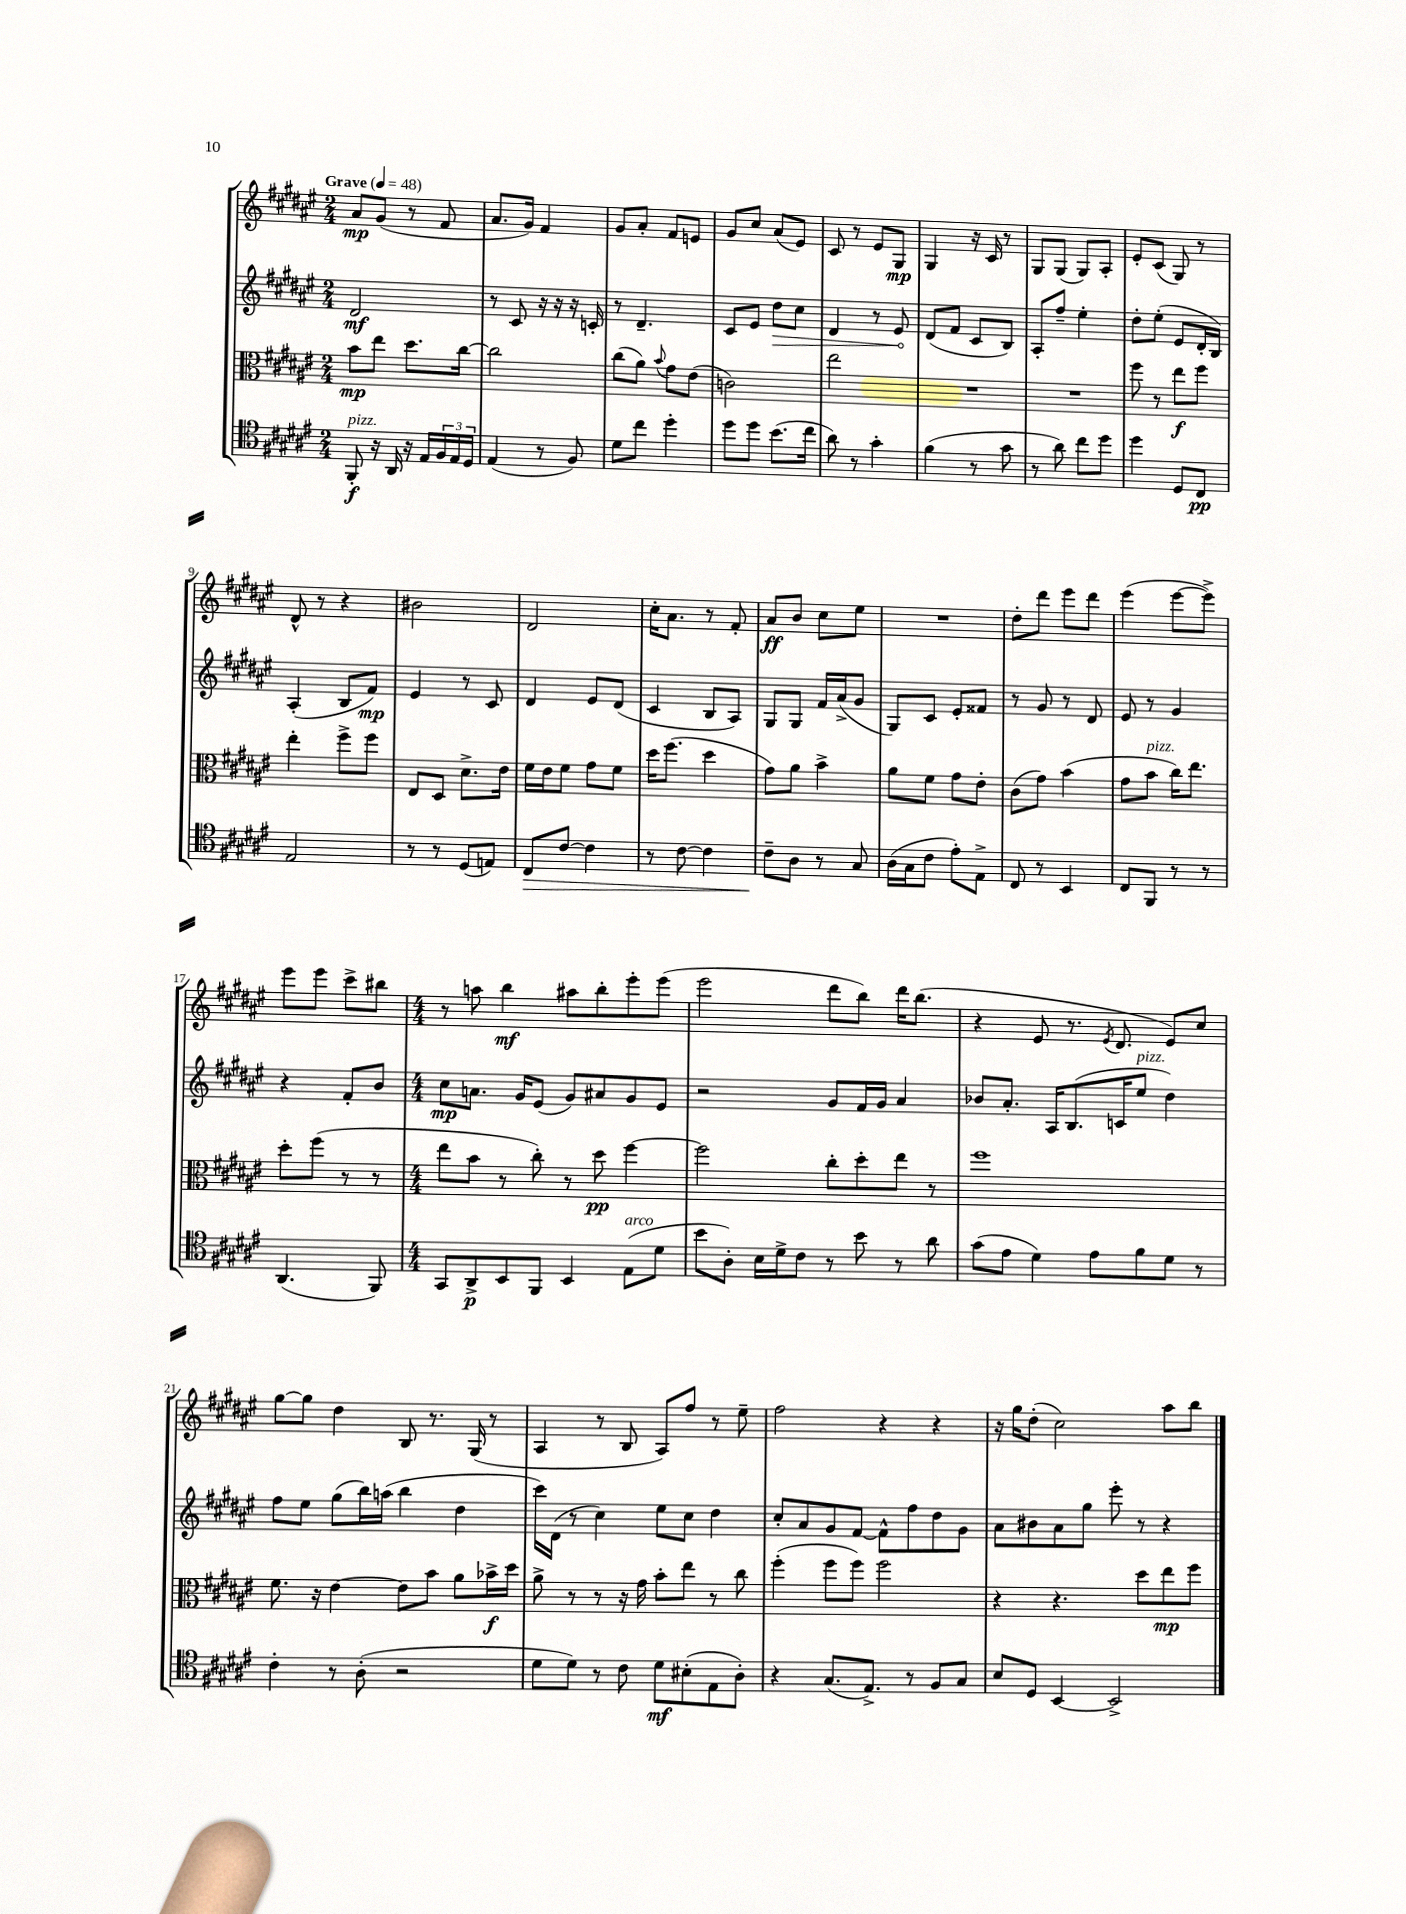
<<
\new StaffGroup <<
\new Staff = "s0" {
    \clef treble \key fis \major \numericTimeSignature \time 2/4 \tempo "Grave" 4 = 48
    ais'8\mp gis'8( r8 fis'8 |
    ais'8. gis'16) fis'4 |
    gis'8 ais'8-. fis'8 e'8 |
    gis'8 cis''8 ais'8( eis'8) |
    cis'8 r8 eis'8 gis8\mp |
    gis4 r16 cis'16 r8 |
    gis8 gis8( gis8) ais8-. |
    eis'8-. cis'8( gis8) r8 |
    dis'8-^ r8 r4 |
    bis'2 |
    dis'2 |
    cis''16-. ais'8. r8 fis'8-. |
    ais'8\ff b'8 cis''8 eis''8 |
    R2 |
    dis''8-. dis'''8 eis'''8 dis'''8 |
    eis'''4( eis'''8~ eis'''8->) |
    eis'''8 eis'''8 cis'''8-> bis''8 |
    \numericTimeSignature \time 4/4 r8 a''8 b''4\mf ais''8 b''8-. eis'''8-. eis'''8( |
    eis'''2 dis'''8 b''8) dis'''16 b''8.( |
    r4 eis'8 r8. \acciaccatura { eis'8 } dis'8. eis'8) cis''8 |
    gis''8~ gis''8 dis''4 b8 r8. gis16( r8 |
    ais4 r8 b8 ais8) fis''8 r8 eis''8-- |
    fis''2 r4 r4 |
    r16 gis''16 dis''8-.( cis''2) ais''8 b''8 \bar "|." |
}
\new Staff = "s1" {
    \clef treble \key fis \major \numericTimeSignature \time 2/4
    dis'2\mf |
    r8 cis'8 r16 r16 r16 c'16-. |
    r8 dis'4.-- |
    cis'8 eis'8 \once \override Hairpin.circled-tip = ##t dis''8\> cis''8 |
    dis'4 r8 eis'8\! |
    dis'8( fis'8 cis'8 b8) |
    ais8-. fis''8-- eis''4-. |
    dis''8-. eis''8-.( eis'8 dis'16-. b16) |
    ais4-.( b8 fis'8\mp) |
    eis'4 r8 cis'8 |
    dis'4 eis'8 dis'8( |
    cis'4 b8 ais8) |
    gis8 gis8 fis'16 ais'16->( gis'8 |
    gis8) cis'8 eis'8-. fisis'8 |
    r8 gis'8 r8 dis'8 |
    eis'8 r8 gis'4 |
    r4 fis'8-. b'8 |
    \numericTimeSignature \time 4/4 cis''8\mp a'8. gis'16 eis'8( gis'8) ais'8 gis'8 eis'8 |
    r2 gis'8 fis'16 gis'16 ais'4 |
    bes'8 ais'8.-. ais16 b8.( c'16 eis''8^\markup { \italic "pizz." } dis''4) |
    fis''8 eis''8 gis''8( b''16) a''16( b''4 dis''4 |
    cis'''16) dis'16( r8 cis''4) eis''8 cis''8 dis''4 |
    cis''8-. ais'8 gis'8 fis'8~ fis'8-^ fis''8 dis''8 gis'8 |
    ais'8 bis'8 ais'8 gis''8 eis'''8-. r8 r4 \bar "|." |
}
\new Staff = "s2" {
    \clef alto \key fis \major \numericTimeSignature \time 2/4
    b'8\mp eis''8 dis''8. cis''16~ |
    cis''2 |
    cis''8( ais'8) \appoggiatura { b'8 } gis'8 eis'8( |
    c'2) |
    eis''2 |
    R2 |
    R2 |
    fis''8 r8 eis''8\f fis''8 |
    eis''4-. fis''8-> fis''8 |
    eis8 dis8 dis'8.-> eis'16 |
    fis'16 eis'16 fis'8 gis'8 fis'8 |
    dis''16 fis''8.( dis''4 |
    gis'8) ais'8 b'4-> |
    ais'8 fis'8 gis'8 eis'8-. |
    cis'8( gis'8) b'4( |
    gis'8 b'8^\markup { \italic "pizz." } cis''16) eis''8. |
    dis''8-. fis''8( r8 r8 |
    \numericTimeSignature \time 4/4 eis''8 b'8 r8 cis''8-.) r8 dis''8\pp fis''4~ |
    fis''2 cis''8-. dis''8-. eis''8 r8 |
    fis''1 |
    fis'8. r16 eis'4~ eis'8 b'8 ais'8 bes'16->\f dis''16 |
    ais'8-> r8 r8 r16 gis'16 b'8-. eis''8 r8 cis''8 |
    fis''4-.( fis''8 fis''8) fis''2 |
    r4 r4. dis''8 eis''8\mp fis''8 \bar "|." |
}
\new Staff = "s3" {
    \clef tenor \key fis \major \numericTimeSignature \time 2/4
    fis,8-.\f^\markup { \italic "pizz." } r16 ais,16 r16 eis16 \tuplet 3/2 { fis16 eis16 dis16 } |
    eis4( r8 fis8) |
    dis'8 cis''8 dis''4-. |
    dis''8 dis''8 b'8.( cis''16 |
    ais'8) r8 gis'4-. |
    fis'4( r8 gis'8 |
    r8 ais'8) cis''8 dis''8 |
    dis''4 dis8 cis8\pp |
    eis2 |
    r8 r8 dis8( e8) |
    cis8\> cis'8~ cis'4 |
    r8 cis'8~ cis'4 |
    cis'8--\! ais8 r8 gis8 |
    ais16( gis16 cis'8 eis'8-.) eis8-> |
    cis8 r8 b,4 |
    cis8 fis,8 r8 r8 |
    ais,4.( fis,8) |
    \numericTimeSignature \time 4/4 gis,8 ais,8->\p b,8 fis,8 b,4 eis8^\markup { \italic "arco" }( dis'8 |
    b'8 ais8-.) b16 dis'16-> cis'8 r8 b'8 r8 ais'8 |
    gis'8( eis'8 dis'4) eis'8 fis'8 dis'8 r8 |
    cis'4-. r8 ais8-.( r2 |
    dis'8 dis'8) r8 cis'8 dis'8\mf bis8-.( eis8 ais8-.) |
    r4 gis8.( eis8.->) r8 fis8 gis8 |
    b8 dis8 b,4~ b,2-> \bar "|." |
}
>>
>>
